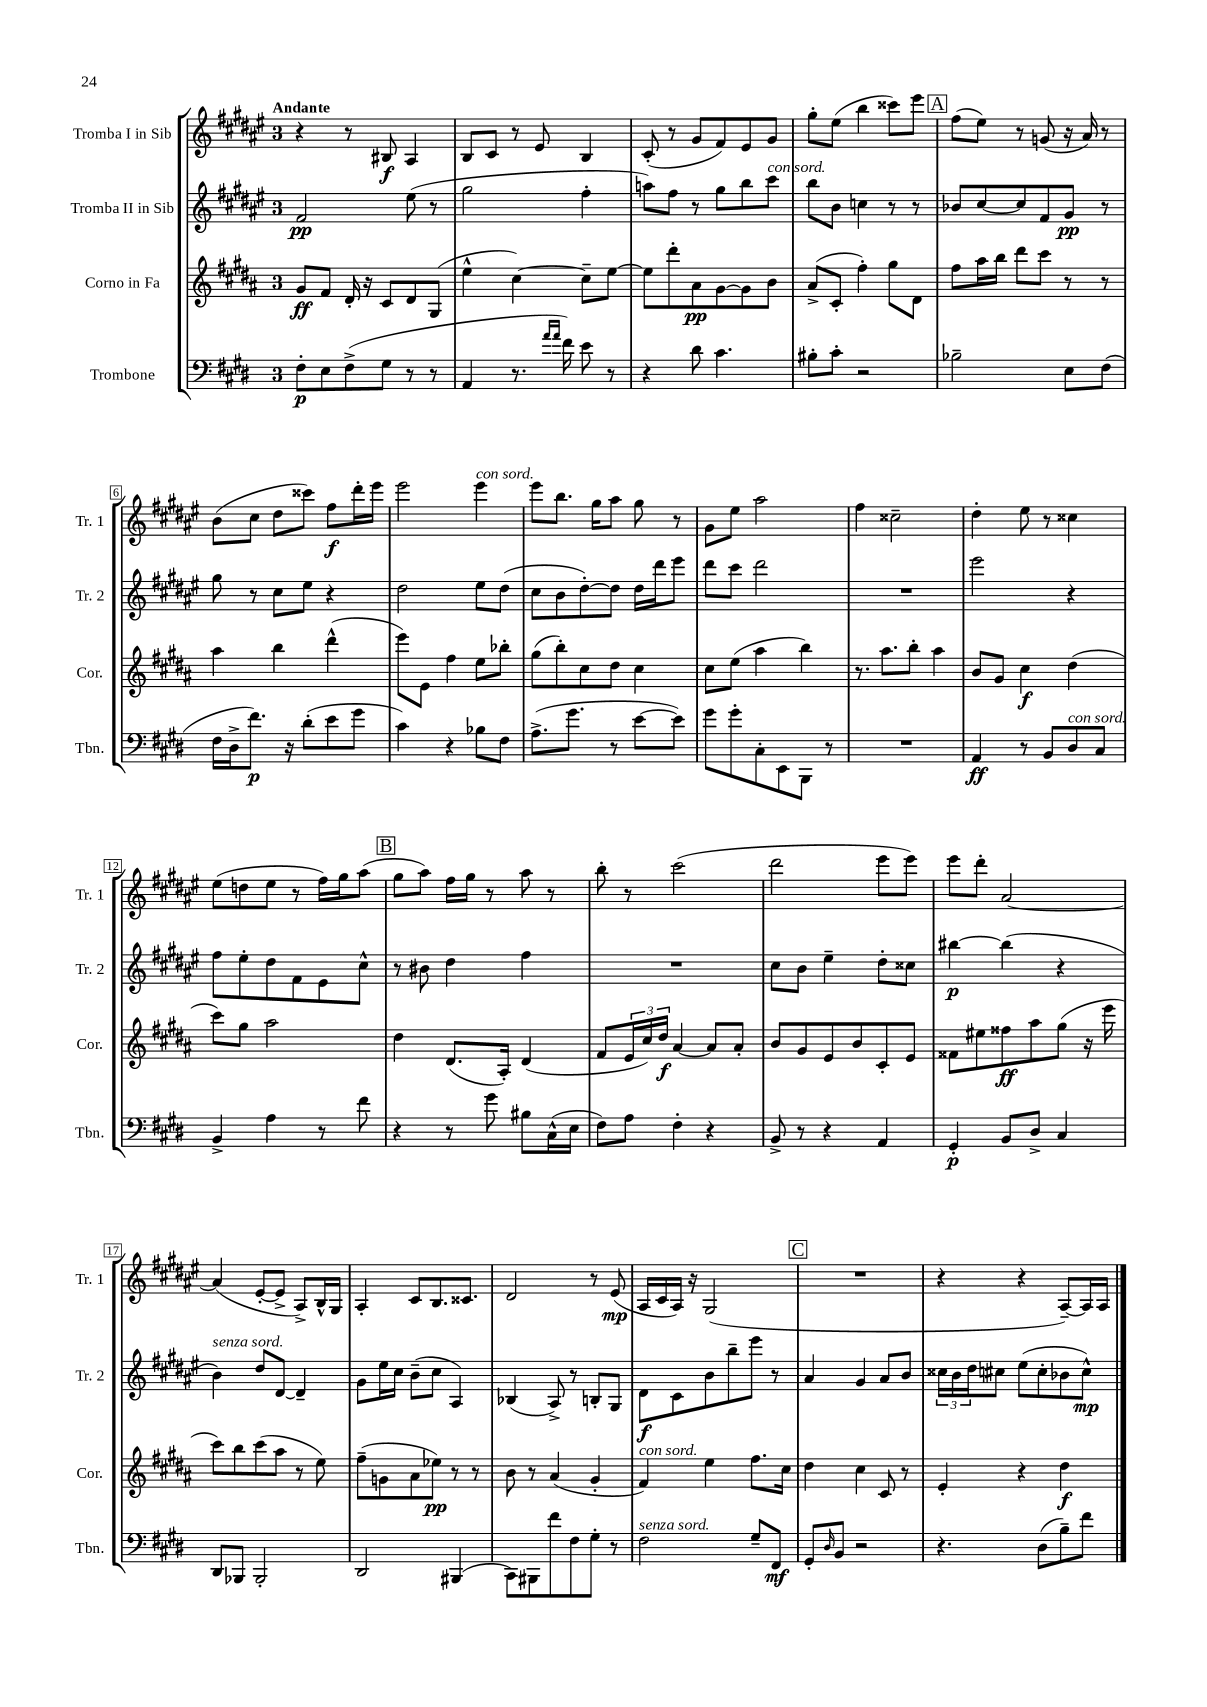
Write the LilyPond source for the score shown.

<<
\new StaffGroup <<
\new Staff = "s0" \with { instrumentName = "Tromba I in Sib" shortInstrumentName = "Tr. 1" } {
    \clef treble \key fis \major \once \override Staff.TimeSignature.style = #'single-digit \time 3/4 \tempo "Andante"
    r4 r8 bis8\f ais4 |
    b8 cis'8 r8 eis'8 b4 |
    cis'8-.( r8 gis'8 fis'8) eis'8 gis'8 |
    gis''8-. eis''8( b''4 cisis'''8) eis'''8 |
    \mark \markup { \box "A" } fis''8( eis''8) r8 g'8( r16 ais'16) r8 |
    b'8( cis''8 dis''8 cisis'''8) fis''8\f dis'''16-. eis'''16 |
    eis'''2 eis'''4^\markup { \italic "con sord." } |
    eis'''8 b''8. gis''16 ais''8 gis''8 r8 |
    gis'8 eis''8 ais''2 |
    fis''4 cisis''2-- |
    dis''4-. eis''8 r8 cisis''4 |
    eis''8( d''8 eis''8 r8 fis''16) gis''16 ais''8( |
    \mark \markup { \box "B" } gis''8 ais''8) fis''16 gis''16 r8 ais''8 r8 |
    b''8-. r8 cis'''2( |
    dis'''2 eis'''8 eis'''8) |
    eis'''8 dis'''8-. ais'2~ |
    ais'4( eis'8~-. eis'8-> ais8->) b16-^ gis16 |
    ais4-. cis'8 b8. cisis'8. |
    dis'2 r8 eis'8\mp( |
    ais16 cis'16 ais16) r16 gis2( |
    \mark \markup { \box "C" } R2. |
    r4 r4 ais8~--) ais16 ais16 \bar "|." |
}
\new Staff = "s1" \with { instrumentName = "Tromba II in Sib" shortInstrumentName = "Tr. 2" } {
    \clef treble \key fis \major \once \override Staff.TimeSignature.style = #'single-digit \time 3/4
    fis'2\pp eis''8( r8 |
    gis''2 fis''4-. |
    a''8) fis''8 r8 gis''8 b''8 cis'''8^\markup { \italic "con sord." } |
    b''8 b'8 c''4 r8 r8 |
    \mark \markup { \box "A" } bes'8 cis''8~ cis''8 fis'8 gis'8\pp r8 |
    gis''8 r8 cis''8 eis''8 r4 |
    dis''2 eis''8 dis''8( |
    cis''8 b'8 dis''8~-.) dis''8 dis''16 dis'''16 eis'''8 |
    dis'''8 cis'''8 dis'''2 |
    R2. |
    eis'''2 r4 |
    fis''8 eis''8-. dis''8 fis'8 eis'8 cis''8-^ |
    \mark \markup { \box "B" } r8 bis'8 dis''4 fis''4 |
    R2. |
    cis''8 b'8 eis''4-- dis''8-. cisis''8 |
    bis''4~\p bis''4( r4 |
    b'4^\markup { \italic "senza sord." }) dis''8 dis'8~ dis'4-- |
    gis'8 eis''16 cis''16 b'8--( cis''8 ais4) |
    bes4( ais8->) r8 b8-. gis8 |
    dis'8\f cis'8 b'8 b''8-- eis'''8 r8 |
    \mark \markup { \box "C" } ais'4 gis'4 ais'8 b'8 |
    \tuplet 3/2 { cisis''16 b'16 dis''16 } cis''8 eis''8( cis''8-. bes'8 cis''8-^\mp) \bar "|." |
}
\new Staff = "s2" \with { instrumentName = "Corno in Fa" shortInstrumentName = "Cor." } {
    \clef treble \key b \major \once \override Staff.TimeSignature.style = #'single-digit \time 3/4
    gis'8\ff fis'8 dis'16-. r16 cis'8 dis'8 gis8( |
    e''4-^ cis''4~) cis''8-- e''8~ |
    e''8 dis'''8-. ais'8\pp gis'8~ gis'8 b'8 |
    ais'8->( cis'8-. fis''4-.) gis''8 dis'8 |
    \mark \markup { \box "A" } fis''8 ais''16 b''16 dis'''8 cis'''8 r8 r8 |
    ais''4 b''4 dis'''4-^( |
    e'''8) e'8 fis''4 e''8 bes''8-. |
    gis''8( b''8-.) cis''8 dis''8 cis''4 |
    cis''8 e''8( ais''4 b''4) |
    r8. ais''8. b''8-. ais''4 |
    b'8 gis'8 cis''4\f dis''4( |
    cis'''8) gis''8 ais''2 |
    \mark \markup { \box "B" } dis''4 dis'8.( ais16-.) dis'4( |
    fis'8 \tuplet 3/2 { e'16 cis''16) dis''16\f } ais'4~ ais'8 ais'8-. |
    b'8 gis'8 e'8 b'8 cis'8-. e'8 |
    fisis'8 eis''8 fisis''8\ff ais''8 gis''8( r16 e'''16 |
    cis'''8) b''8 cis'''8( ais''8 r8 e''8) |
    fis''8--( g'8 ais'8 ees''8\pp) r8 r8 |
    b'8 r8 ais'4( gis'4-. |
    fis'4^\markup { \italic "con sord." }) e''4 fis''8. cis''16 |
    \mark \markup { \box "C" } dis''4 cis''4 cis'8 r8 |
    e'4-. r4 dis''4\f \bar "|." |
}
\new Staff = "s3" \with { instrumentName = "Trombone" shortInstrumentName = "Tbn." } {
    \clef bass \key e \major \once \override Staff.TimeSignature.style = #'single-digit \time 3/4
    fis8-.\p e8 fis8->( gis8 r8 r8 |
    a,4 r8. \grace { a'16 a'16 } fis'16) e'8 r8 |
    r4 dis'8 cis'4. |
    bis8-. cis'8-. r2 |
    \mark \markup { \box "A" } bes2-- e8 fis8( |
    fis16 dis16-> fis'8.\p) r16 dis'8-.( e'8 gis'8 |
    cis'4) r4 bes8 fis8 |
    a8.->( gis'8. r8 e'8~ e'8) |
    gis'8 gis'8-. cis8-. e,8 b,,8 r8 |
    R2. |
    a,4\ff r8 b,8 dis8^\markup { \italic "con sord." } cis8 |
    b,4-> a4 r8 fis'8 |
    \mark \markup { \box "B" } r4 r8 gis'8 bis8 cis16-^( e16 |
    fis8) a8 fis4-. r4 |
    b,8-> r8 r4 a,4 |
    gis,4-.\p b,8 dis8-> cis4 |
    dis,8 bes,,8 bes,,2-. |
    dis,2 bis,,4( |
    cis,8) bis,,8 fis'8 fis8 gis8-. r8 |
    fis2^\markup { \italic "senza sord." } gis8-- fis,8\mf |
    \mark \markup { \box "C" } gis,8-. \grace { dis16 } b,8 r2 |
    r4. dis8( b8--) fis'8 \bar "|." |
}
>>
>>
\layout { \context { \Score \override BarNumber.stencil = #(make-stencil-boxer 0.1 0.3 ly:text-interface::print) } }
